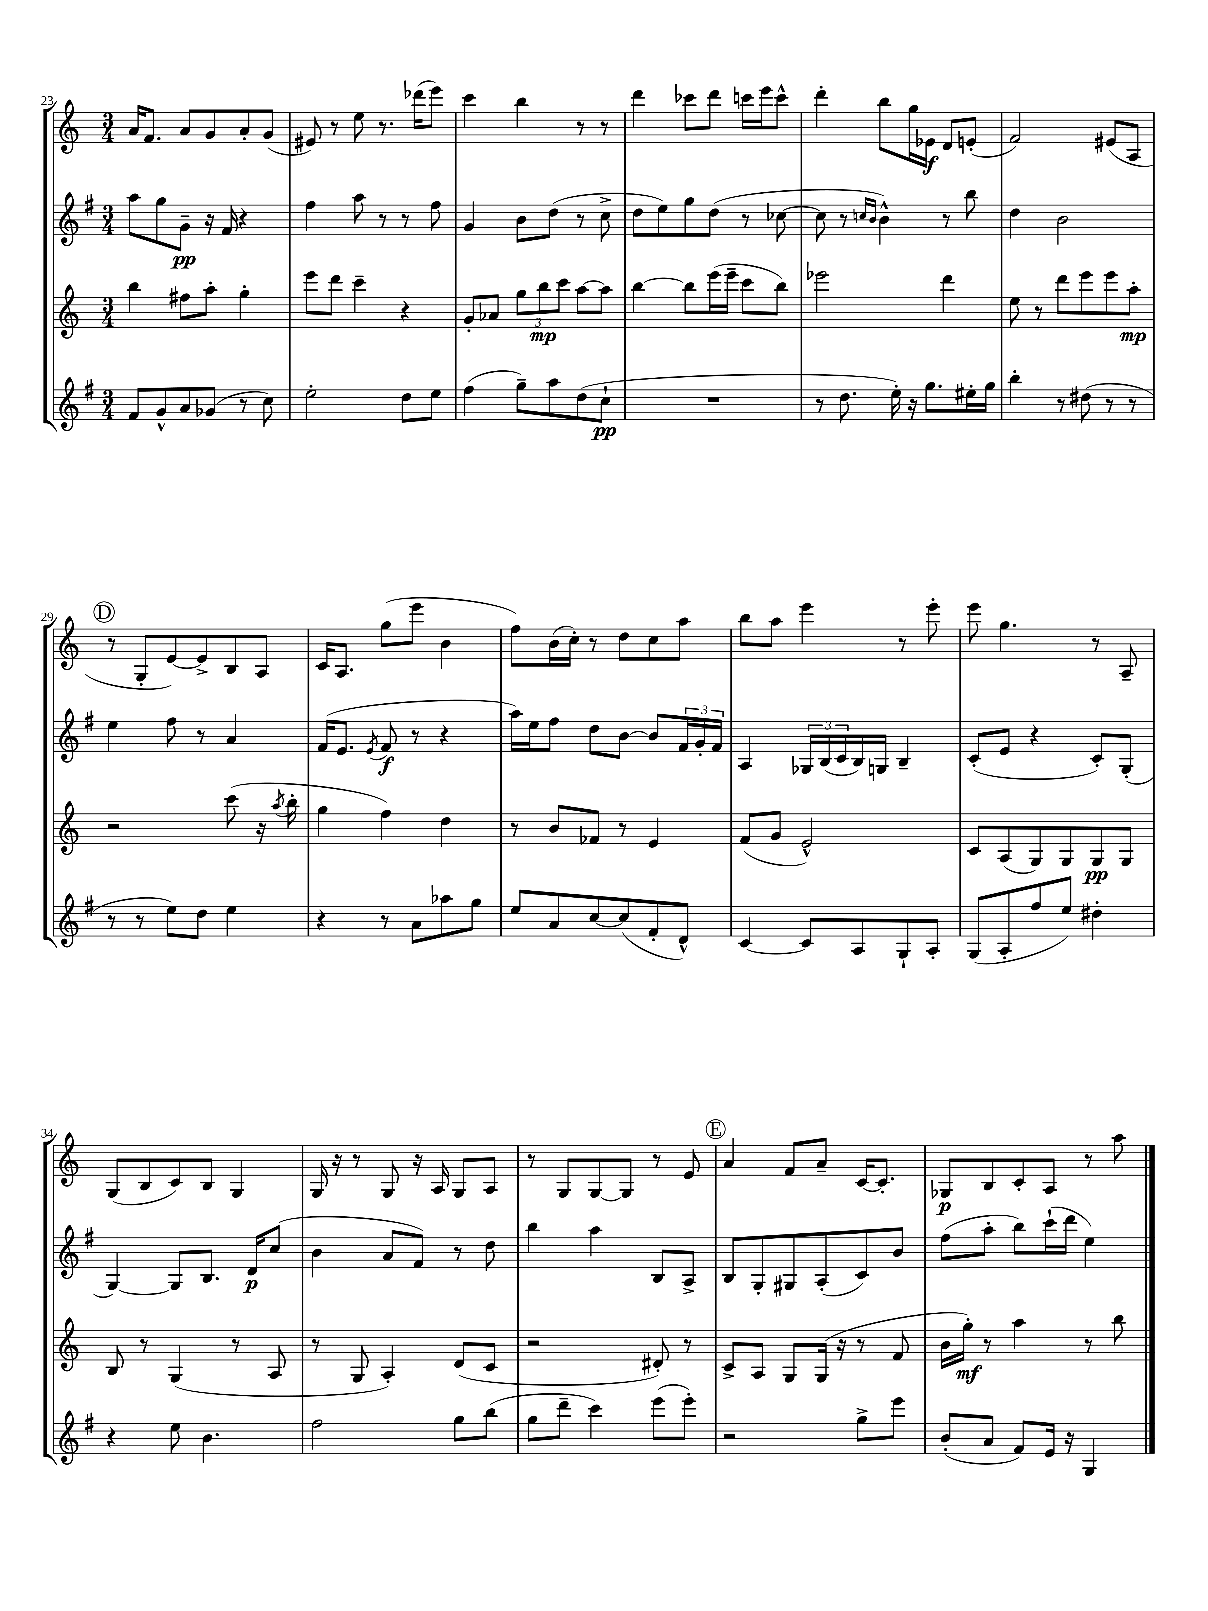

**kern	**kern	**kern	**kern
*staff4	*staff3	*staff2	*staff1
*clefG2	*clefG2	*clefG2	*clefG2
*k[f#]	*k[]	*k[f#]	*k[]
*M3/4	*M3/4	*M3/4	*M3/4
8f#	4bb	8aa	16a
.	.	.	8.f
8g^^	.	8gg	.
8a	8ff#	8g~	8a
(8g-	8aa'	16r	8g
.	.	16f#	.
8r	4gg'	4r	8a'
8cc)	.	.	(8g
=	=	=	=
2ee'	8eee	4ff#	8e#)
.	8ddd	.	8r
.	4ccc~	8aa	8ee
.	.	8r	8.r
8dd	4r	8r	.
.	.	.	(16ddd-
8ee	.	8ff#	8eee)
=	=	=	=
(4ff#	8g'	4g	4ccc
.	8a-	.	.
8gg~)	12gg	8b	4bb
.	12bb	.	.
8aa	.	(8dd	.
.	12ccc	.	.
(8dd	[8aa	8r	8r
8cc`	8aa]	8cc^	8r
=	=	=	=
2.r	[4bb	8dd	4ddd
.	.	8ee)	.
.	8bb]	8gg	8ccc-
.	(16eee	(8dd	8ddd
.	16eee~	.	.
.	8ccc	8r	16ccc
.	.	.	16eee
.	8bb)	[8cc-	8ccc^^
=	=	=	=
8r	2eee-	8cc-]	4ddd'
8.dd	.	8r	.
.	.	16qqcc	.
.	.	16qqb	.
.	.	4b^^)	8bb
16ee')	.	.	.
16r	.	.	16gg
8.gg	.	.	16e-
.	4ddd	8r	8d
16ee#'	.	8bb	(8e'
16gg	.	.	.
=	=	=	=
4bb'	8ee	4dd	2f)
.	8r	.	.
8r	8ddd	2b	.
(8dd#	8eee	.	.
8r	8eee	.	(8e#
8r	8aa'	.	8A
=	=	=	=
8r	2r	4ee	8r
8r	.	.	8G'
8ee)	.	8ff#	[8e)
8dd	.	8r	8e^]
4ee	(8ccc	4a	8B
.	16r	.	8A
.	8qaa	.	.
.	16bb'	.	.
=	=	=	=
4r	4gg	(16f#	16c
.	.	8.e	8.A
.	.	8qe	.
8r	4ff)	8f#	(8gg
8a	.	8r	8eee
8aa-	4dd	4r	4b
8gg	.	.	.
=	=	=	=
8ee	8r	16aa)	8ff)
.	.	16ee	.
8a	8b	8ff#	(16b
.	.	.	16cc')
[8cc	8f-	8dd	8r
(8cc]	8r	[8b	8dd
8f#'	4e	8b]	8cc
8d^^)	.	24f#	8aa
.	.	24g'	.
.	.	24f#	.
=	=	=	=
[4c	(8f	4A	8bb
.	8g	.	8aa
8c]	2e^^)	24G-	4eee
.	.	(24B	.
.	.	24c	.
8A	.	16B)	.
.	.	16G	.
8G`	.	4B~	8r
8A'	.	.	8eee'
=	=	=	=
(8G	8c	(8c'	8eee
8A'	(8A	8e	4.gg
8ff#	8G)	4r	.
8ee)	8G	.	.
4dd#'	8G	8c')	8r
.	8G	(8G'	8A~
=	=	=	=
4r	8B	[4G)	(8G
.	8r	.	8B
8ee	(4G	8G]	8c)
4.b	.	8.B	8B
.	8r	.	4G
.	.	16d	.
.	8A	(8cc	.
=	=	=	=
2ff#	8r	4b	16G
.	.	.	16r
.	8G	.	8r
.	4A')	8a	8G
.	.	8f#)	16r
.	.	.	16A
8gg	(8d	8r	8G
(8bb	8c	8dd	8A
=	=	=	=
8gg	2r	4bb	8r
8ddd~	.	.	8G
4ccc)	.	4aa	[8G
.	.	.	8G]
(8eee	8d#')	8B	8r
8eee')	8r	8A^	8e
=	=	=	=
2r	8c^	8B	4a
.	8A	8G'	.
.	8G	8G#	8f
.	(16G	(8A'	8a~
.	16r	.	.
8gg^	8r	8c)	[16c
.	.	.	8.c']
8eee	8f	8b	.
=	=	=	=
(8b'	16b	(8ff#	8G-
.	16gg')	.	.
8a	8r	8aa'	8B
8f#)	4aa	8bb)	8c'
16e	.	(16ccc`	8A
16r	.	16ddd	.
4G	8r	4ee)	8r
.	8bb	.	8aa
==	==	==	==
*-	*-	*-	*-
